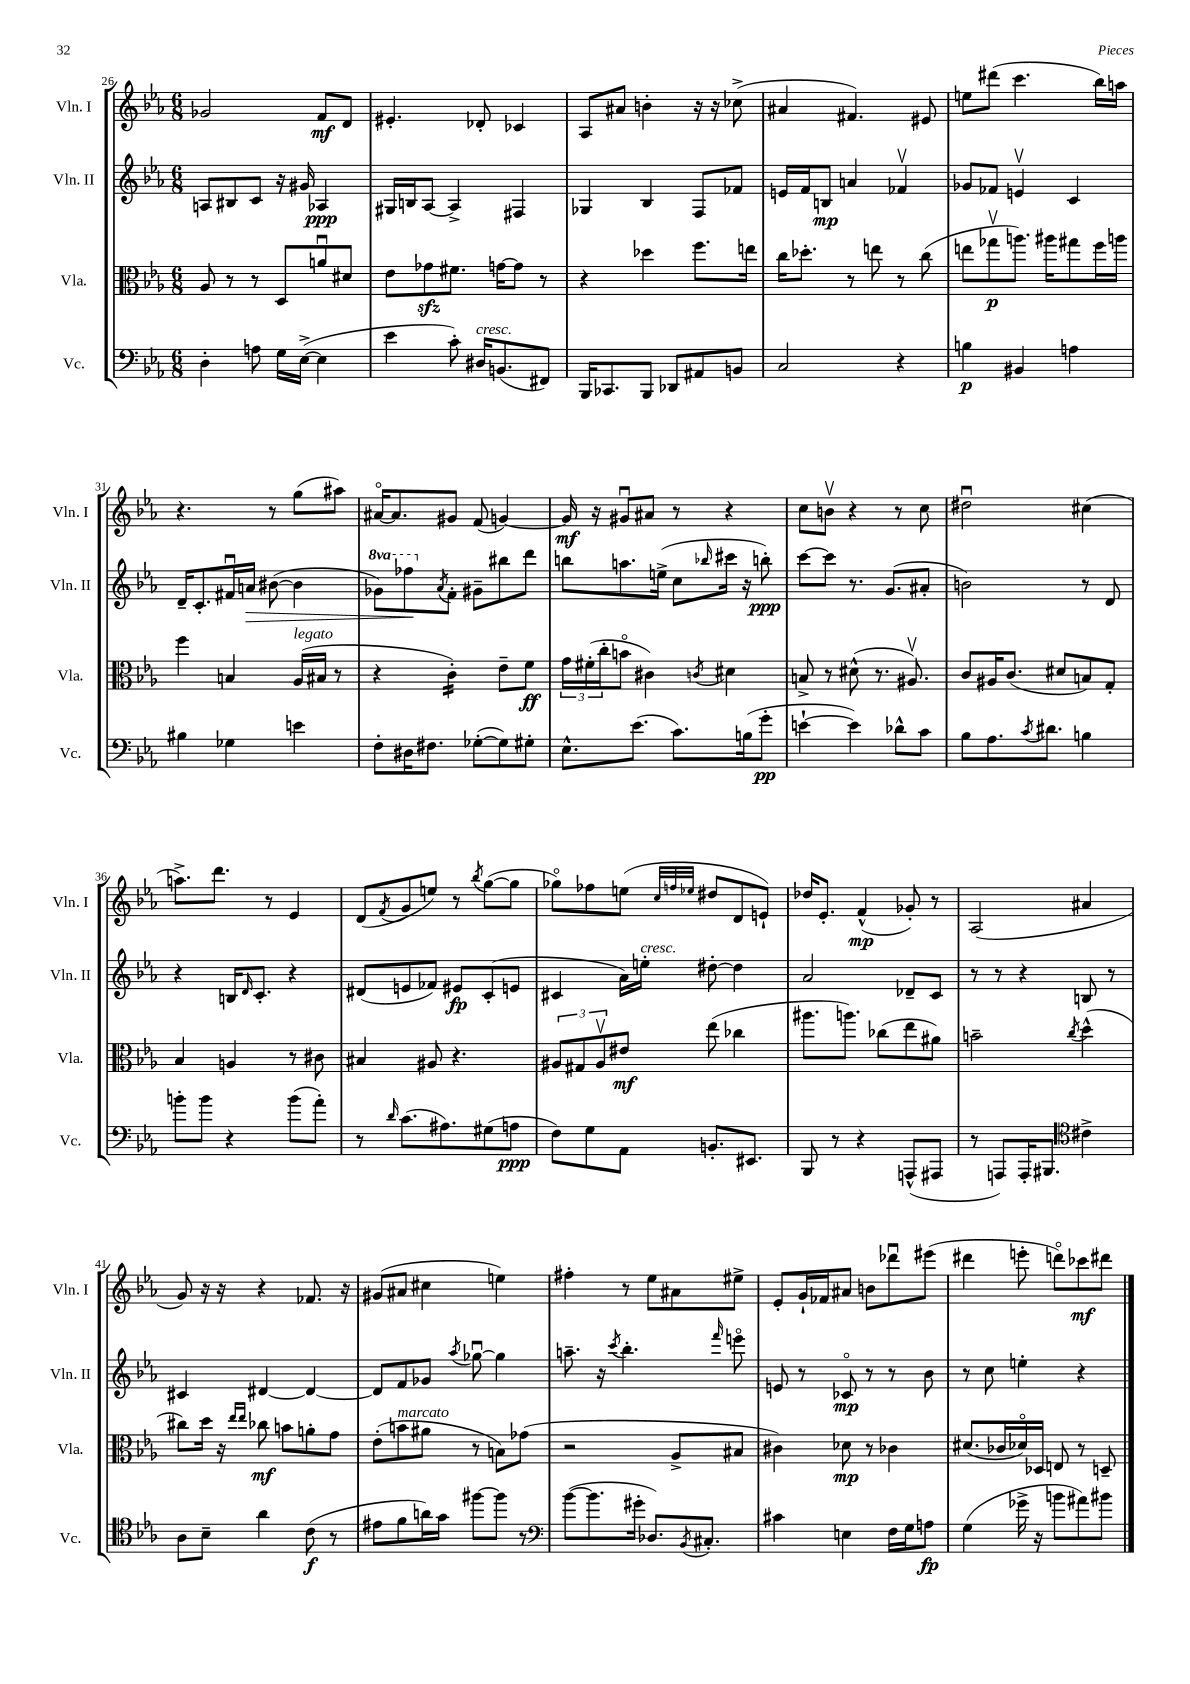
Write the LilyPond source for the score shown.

<<
\new StaffGroup <<
\new Staff = "s0" \with { instrumentName = "Vln. I" shortInstrumentName = "Vln. I" } {
    \clef treble \key ees \major \numericTimeSignature \time 6/8
    ges'2 f'8\mf d'8 |
    eis'4.-. des'8-. ces'4 |
    aes8 ais'8 b'4-. r16 r16 ces''8->( |
    ais'4 fis'4.) eis'8 |
    e''8 dis'''8( c'''4. bes''16) a''16 |
    r4. r8 g''8( ais''8) |
    ais'16~\flageolet ais'8. gis'8 f'8( g'4~) |
    g'16\mf r16 gis'8\downbow ais'8 r8 r4 |
    c''8 b'8\upbow r4 r8 c''8 |
    dis''2\downbow cis''4( |
    a''8.->) d'''8. r8 ees'4 |
    d'8( \acciaccatura { f'8 } g'8 e''8) r8 \acciaccatura { bes''8 } g''8~( g''8 |
    ges''8\flageolet) fes''8 e''8( \grace { c''32 f''32 ees''32 } dis''8 d'8 e'8-!) |
    des''16 ees'8.-. f'4-^\mp( ges'8-.) r8 |
    aes2( ais'4 |
    g'8) r16 r16 r4 fes'8. r16 |
    gis'8( ais'8 cis''4 e''4) |
    fis''4-. r8 ees''8 ais'8 eis''8-> |
    ees'8-. g'16-! fes'16 ais'8 b'8 des'''8\downbow eis'''8( |
    dis'''4 e'''8-. d'''8\flageolet) ces'''8\mf dis'''8 \bar "|." |
}
\new Staff = "s1" \with { instrumentName = "Vln. II" shortInstrumentName = "Vln. II" } {
    \clef treble \key ees \major \numericTimeSignature \time 6/8 \set Staff.ottavationMarkups = #ottavation-simple-ordinals
    a8 bis8 c'8 r16 gis'16 aes4\ppp |
    gis16 b16 aes8~ aes4-> fis4 |
    ges4 bes4 f8 fes'8 |
    e'16 f'16 b8\mp a'4 fes'4\upbow |
    ges'8 fes'8 e'4\upbow c'4 |
    d'16-- c'8.-. fis'16\downbow a'16\> bis'8~( bis'4 |
    \ottava #1 ges''8) fes'''8\! \ottava #0 \acciaccatura { aes'8 } f'8-. gis'8-- bis''8 d'''8 |
    b''8 a''8. e''16->( c''8 \grace { bes''16 } cis'''16 r16 b''8-.\ppp) |
    c'''8~ c'''8 r8. g'8.( ais'8-. |
    b'2) r8 d'8 |
    r4 b16 \grace { d'16 } c'8.-. r4 |
    dis'8( e'8 fes'8) eis'8\fp c'8-.( e'8 |
    cis'4 aes'16) e''16-.^\markup { \italic "cresc." } dis''8~-. dis''4 |
    aes'2 des'8-- c'8 |
    r8 r8 r4 b8 r8 |
    cis'4 dis'4~ dis'4~ |
    dis'8 f'8 ges'8 \acciaccatura { aes''8 } ges''8~\downbow ges''4 |
    a''8.-- r16 \acciaccatura { c'''8 } bes''4.-. \grace { f'''16 } e'''8\flageolet |
    e'8 r8 ces'8\flageolet\mp r8 r8 bes'8 |
    r8 c''8 e''4-. r4 \bar "|." |
}
\new Staff = "s2" \with { instrumentName = "Vla." shortInstrumentName = "Vla." } {
    \clef alto \key ees \major \numericTimeSignature \time 6/8
    aes8 r8 r8 d8 a'8\downbow dis'8 |
    ees'8 ges'8\sfz fis'8. g'16~ g'8 r8 |
    r4 des''4 f''8. e''16 |
    c''16 des''8.-. r8 e''8 r8 c''8( |
    e''8 ges''8\upbow\p a''8.) ais''16 gis''8 f''16 a''16 |
    f''4 b4 aes16^\markup { \italic "legato" }( bis16 r8 |
    r4 c'4:16-.) ees'8-- f'8\ff |
    \tuplet 3/2 { g'16 fis'16-.( c''16-. } b'8\flageolet cis'4) \acciaccatura { c'8 } dis'4 |
    b8-> r8 dis'8-^( r8. ais8.\upbow) |
    c'8 ais16 c'8.( dis'8 b8) g8-. |
    bes4 a4 r8 cis'8 |
    bis4 ais8 r4. |
    \tuplet 3/2 { ais8 gis8 ais8\upbow } eis'8\mf ees''8( ces''4 |
    ais''8. a''8.) ces''8( ees''8 ais'8) |
    b'2-- \acciaccatura { c''8 } d''4-^( |
    cis''8) d''16 r16 \grace { ees''16 ees''16 } ces''8\mf b'8 a'8-. g'8 |
    ees'8-.( b'8^\markup { \italic "marcato" } ais'8 r8 b8) ges'8( |
    r2 aes8-> bis8 |
    cis'4) des'8\mp r8 ces'4 |
    dis'8.( ces'16 des'16\flageolet) des16 e8 r8 d8-- \bar "|." |
}
\new Staff = "s3" \with { instrumentName = "Vc." shortInstrumentName = "Vc." } {
    \clef bass \key ees \major \numericTimeSignature \time 6/8
    d4-. a8 g16 ees16~->( ees4 |
    ees'4 c'8-.) dis16^\markup { \italic "cresc." } b,8.( fis,8) |
    bes,,16 ces,8. bes,,8 des,8 ais,8 b,8 |
    c2 r4 |
    b4\p bis,4 a4 |
    bis4 ges4 e'4 |
    f8-. dis16 fis8. ges8~-.( ges8) gis8-. |
    ees8.-^ ees'8.( c'8.) b16( g'8-.\pp |
    e'4~-! e'4) des'8-^ c'8 |
    bes8 aes8. \acciaccatura { c'8 } dis'8. b4 |
    b'8-. b'8 r4 b'8( aes'8-.) |
    r8 \grace { d'16 } c'8.( ais8.) gis8( a8\ppp |
    f8) g8 aes,8 b,8.-. eis,8. |
    bes,,8 r8 r4 a,,8-^( ais,,8 |
    r8 a,,8) a,,16-. bis,,8. \clef tenor cis'4-> |
    aes8 bes8-- aes'4 c'8\f( r8 |
    eis'8 f'8 a'16) g'16 fis''8~ fis''8 r8 |
    \clef bass bes'8~( bes'8. gis'16-. des8.) \acciaccatura { bes,8 } cis8.-. |
    cis'4 e4 f16 g16 a8\fp |
    g4( ges'16-> r16 b'8 ais'8) bis'8 \bar "|." |
}
>>
>>
\layout { \context { \Score currentBarNumber = #26 } }
